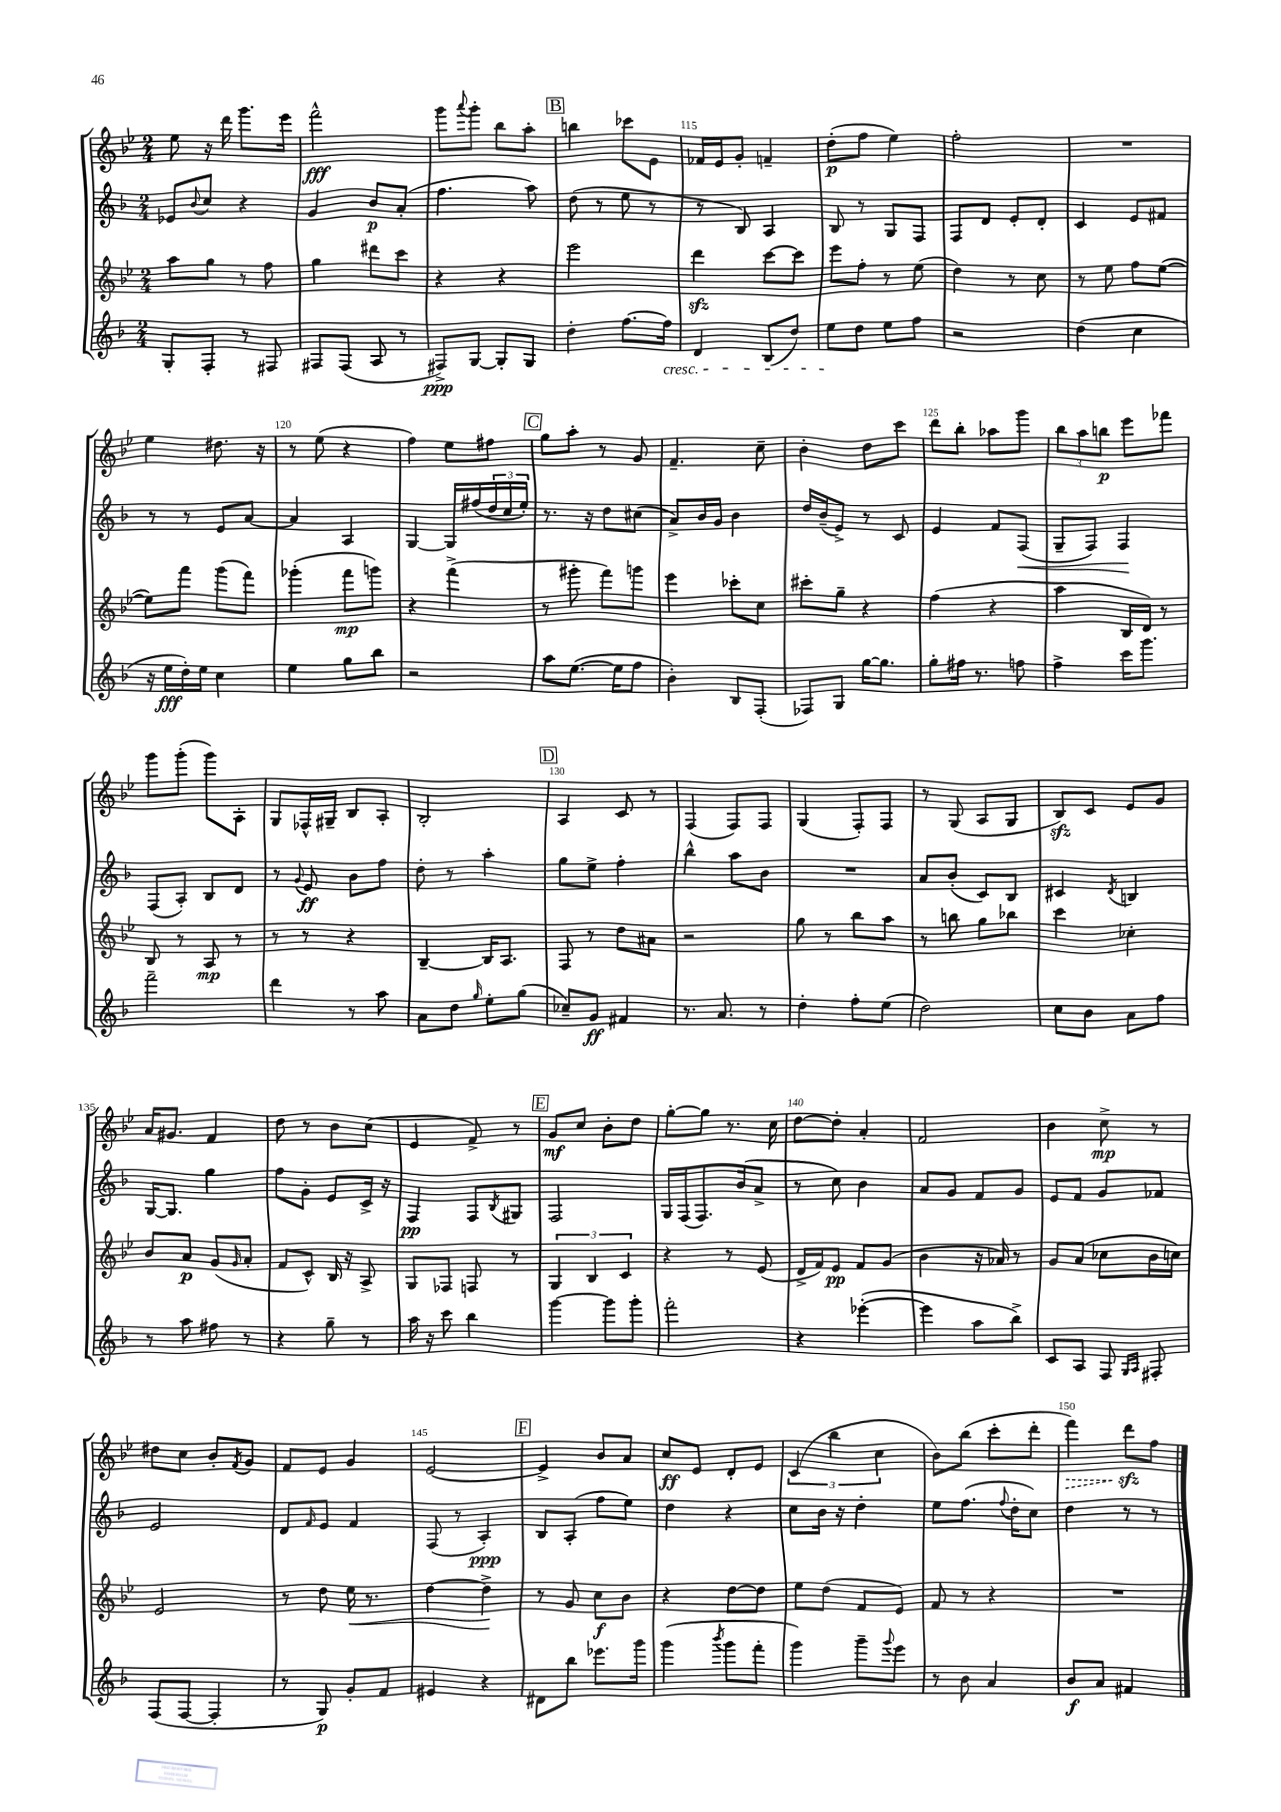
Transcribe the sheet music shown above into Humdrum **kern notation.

**kern	**kern	**kern	**kern
*staff4	*staff3	*staff2	*staff1
*clefG2	*clefG2	*clefG2	*clefG2
*k[b-]	*k[b-e-]	*k[b-]	*k[b-e-]
*M2/4	*M2/4	*M2/4	*M2/4
8G'	8aa	8e-	8ee-
.	.	8qqb-	.
8F'	8gg	8cc	16r
.	.	.	16ddd
8r	8r	4r	8.ggg
8F#	8ff	.	.
.	.	.	16eee-
=	=	=	=
8F#	4gg	4g	2fff^^
(8F#	.	.	.
8A	8ddd#	8b-	.
8r	8ccc	(8a'	.
=	=	=	=
8F#^)	4r	4.ff	8ggg
.	.	.	8qqaaa
[8G	.	.	8ggg'
8G']	4r	.	8bb-
8G	.	8aa)	8aa'
=	=	=	=
4dd'	2eee-	(8dd	4bb
.	.	8r	.
[8.ff	.	8ee	8ccc-
.	.	8r	8e-
16ff]	.	.	.
=	=	=	=
4d	4ddd	8r	16f-
.	.	.	16e-
.	.	8B-)	8g'
(8B-	[8ccc	4A	4f~
8dd)	8ccc]	.	.
=	=	=	=
8ee	8eee-	8B-	(8dd'
8dd	8ff'	8r	8ff
8ee	8r	8G	4ee-)
8ff	(8ee-	8F	.
=	=	=	=
2r	4dd)	8F	2ff'
.	.	8d	.
.	8r	8e'	.
.	8cc	8d'	.
=	=	=	=
(4dd	8r	4c	2r
.	8ee-	.	.
4cc	8ff	8e	.
.	([8ee-	8f#	.
=	=	=	=
16r	8ee-])	8r	4ee-
16ee	.	.	.
16dd')	8fff	8r	.
16ee	.	.	.
4cc	(8ggg	8e	8.dd#
.	8fff)	[8a	.
.	.	.	16r
=	=	=	=
4ee	(4ggg-'	4a]	8r
.	.	.	(8ee-
8gg	8fff	4A	4r
8bb-	8ggg)	.	.
=	=	=	=
2r	4r	[4G	4ff)
.	(4fff^	16G]	8ee-
.	.	(16ff#	.
.	.	24dd	8ff#
.	.	24cc	.
.	.	24ee')	.
=	=	=	=
8aa	8r	8.r	8gg
([8.ee	8ggg#'	.	8aa'
.	.	16r	.
.	8fff)	8dd	8r
16ee]	.	.	.
8ff	8ggg	(8cc#	8g
=	=	=	=
4b-')	4eee-	8a^)	4.f~
.	.	16b-	.
.	.	16g	.
8B-	8ccc-'	4b-	.
(8F'	8cc	.	8cc~
=	=	=	=
8F-)	8ccc#'	16dd	4b-'
.	.	(16b-~	.
8G	8gg~	8e^)	.
[16gg	4r	8r	8dd
8.gg]	.	.	.
.	.	8c	8ccc
=	=	=	=
8gg'	(4ff	4e	8ddd
16ff#	.	.	8bb-'
8.r	.	.	.
.	4r	8f	8aa-
8ff	.	(8F	8ggg
=	=	=	=
4ff^	4aa	8G~	12bb-
.	.	.	12aa
.	.	8F)	.
.	.	.	12bb
16ccc	16B-	4F	8eee-
8.ggg	16d)	.	.
.	8r	.	8fff-
=	=	=	=
2fff~	8B-	(8F	8ggg
.	8r	8A')	(8ggg'
.	8A	8B-	8ggg)
.	8r	8d	8A'
=	=	=	=
4ddd	8r	8r	8G
.	.	8qqg	.
.	8r	8e	16F-^^
.	.	.	16G#~
8r	4r	8b-	8B-
8aa	.	8ff	8A'
=	=	=	=
8a	[4B-~	8dd'	2B-'
8dd	.	8r	.
16qqgg	.	.	.
8ee'	16B-]	4aa'	.
.	8.A	.	.
(8gg	.	.	.
=	=	=	=
8cc-~)	8F	8gg	4A
8g	8r	8ee^	.
4f#	8dd	4ff'	8c
.	8a#	.	8r
=	=	=	=
8.r	2r	4bb-^^	(4F
8.a	.	.	.
.	.	8aa	8F)
8r	.	8b-	8F
=	=	=	=
4dd'	8gg	2r	(4G
.	8r	.	.
8ff'	8bb-	.	8F')
(8ee	8aa	.	8F
=	=	=	=
2dd)	8r	8a	8r
.	8bb	(8b-'	(8G
.	8gg	8c)	8A
.	8bb-	8B-	8G
=	=	=	=
8cc	4ccc	4c#	8B-)
8b-	.	.	8c
.	.	8qd	.
8a	4cc-'	4B	8e-
8ff	.	.	8g
=	=	=	=
8r	8b-	[16G	16a
.	.	8.G]	8.g#
8aa	8a	.	.
8ff#	(8g	4gg	4f
.	16qqg	.	.
8r	8a'	.	.
=	=	=	=
4r	8f	8ff	8dd
.	8c^^)	8g'	8r
8gg~	16B-	8e	8b-
.	16r	.	.
8r	8A^	16c^	(8cc
.	.	16r	.
=	=	=	=
16aa	8G	4F	4e-
16r	.	.	.
8ccc	8F-	.	.
4bb-	8F	8F	8f^)
.	.	8qB-	.
.	8r	8G#	8r
=	=	=	=
[4ggg	6G	2F	8g
.	.	.	8cc
.	6B-	.	.
8ggg]	.	.	8b-'
.	6c	.	.
8ggg'	.	.	8dd
=	=	=	=
2fff'	4r	16G	[8gg'
.	.	(16F	.
.	.	8.F)	8gg]
.	8r	.	8.r
.	.	(16b-	.
.	(8e-	8a^	.
.	.	.	16cc
=	=	=	=
4r	16d^	8r	[8dd
.	16f)	.	.
.	8e-	8cc)	8dd']
([4eee-'	8f	4b-	4a'
.	(8g	.	.
=	=	=	=
4eee-]	4b-	8a	2f
.	.	8g	.
8aa	16r	8f	.
.	16a-)	.	.
8bb-^)	8r	8g	.
=	=	=	=
8c	8g	8e	4b-
8A	(8a	8f	.
8F	8cc-	8g	8cc^
16qqG	.	.	.
16qqA	.	.	.
8F#'	16b-	8f-	8r
.	16cc)	.	.
=	=	=	=
(8F	2e-	2e	8dd#
[8F	.	.	8cc
4F']	.	.	8b-'
.	.	.	8qf
.	.	.	8g
=	=	=	=
8r	8r	8d	8f
.	.	16qqf	.
8G)	8dd	8e	8e-
8g'	16ee-	4f	4g
.	8.r	.	.
8f	.	.	.
=	=	=	=
4e#	[4dd	(8F	[2e-
.	.	8r	.
4r	4dd^]	4A')	.
=	=	=	=
8d#	8r	8B-	4e-^]
8bb-	8g	(8A'	.
8.eee-	8cc	8ff	8b-
.	8b-	8ee)	8a
16ggg	.	.	.
=	=	=	=
(4ggg	4r	4dd	8cc
.	.	.	8e-
8qbbb-	.	.	.
8ggg	[8dd	4r	8d'
8fff'	8dd]	.	8e-
=	=	=	=
4ggg)	8ee-	8cc	(6c
.	(8dd	16b-	.
.	.	.	6bb-
.	.	16r	.
8ggg~	8f	4dd'	.
.	.	.	6cc
8qqggg	.	.	.
8eee	8e-)	.	.
=	=	=	=
8r	8f	8ee	8b-)
8b-	8r	(8.ff	(8bb-
4a	4r	.	8ccc'
.	.	8qqff	.
.	.	16dd'	.
.	.	8cc)	8ddd'
=	=	=	=
8b-	2r	4dd	4fff)
8a	.	.	.
4f#	.	8r	8ddd
.	.	8r	8ff
==	==	==	==
*-	*-	*-	*-
